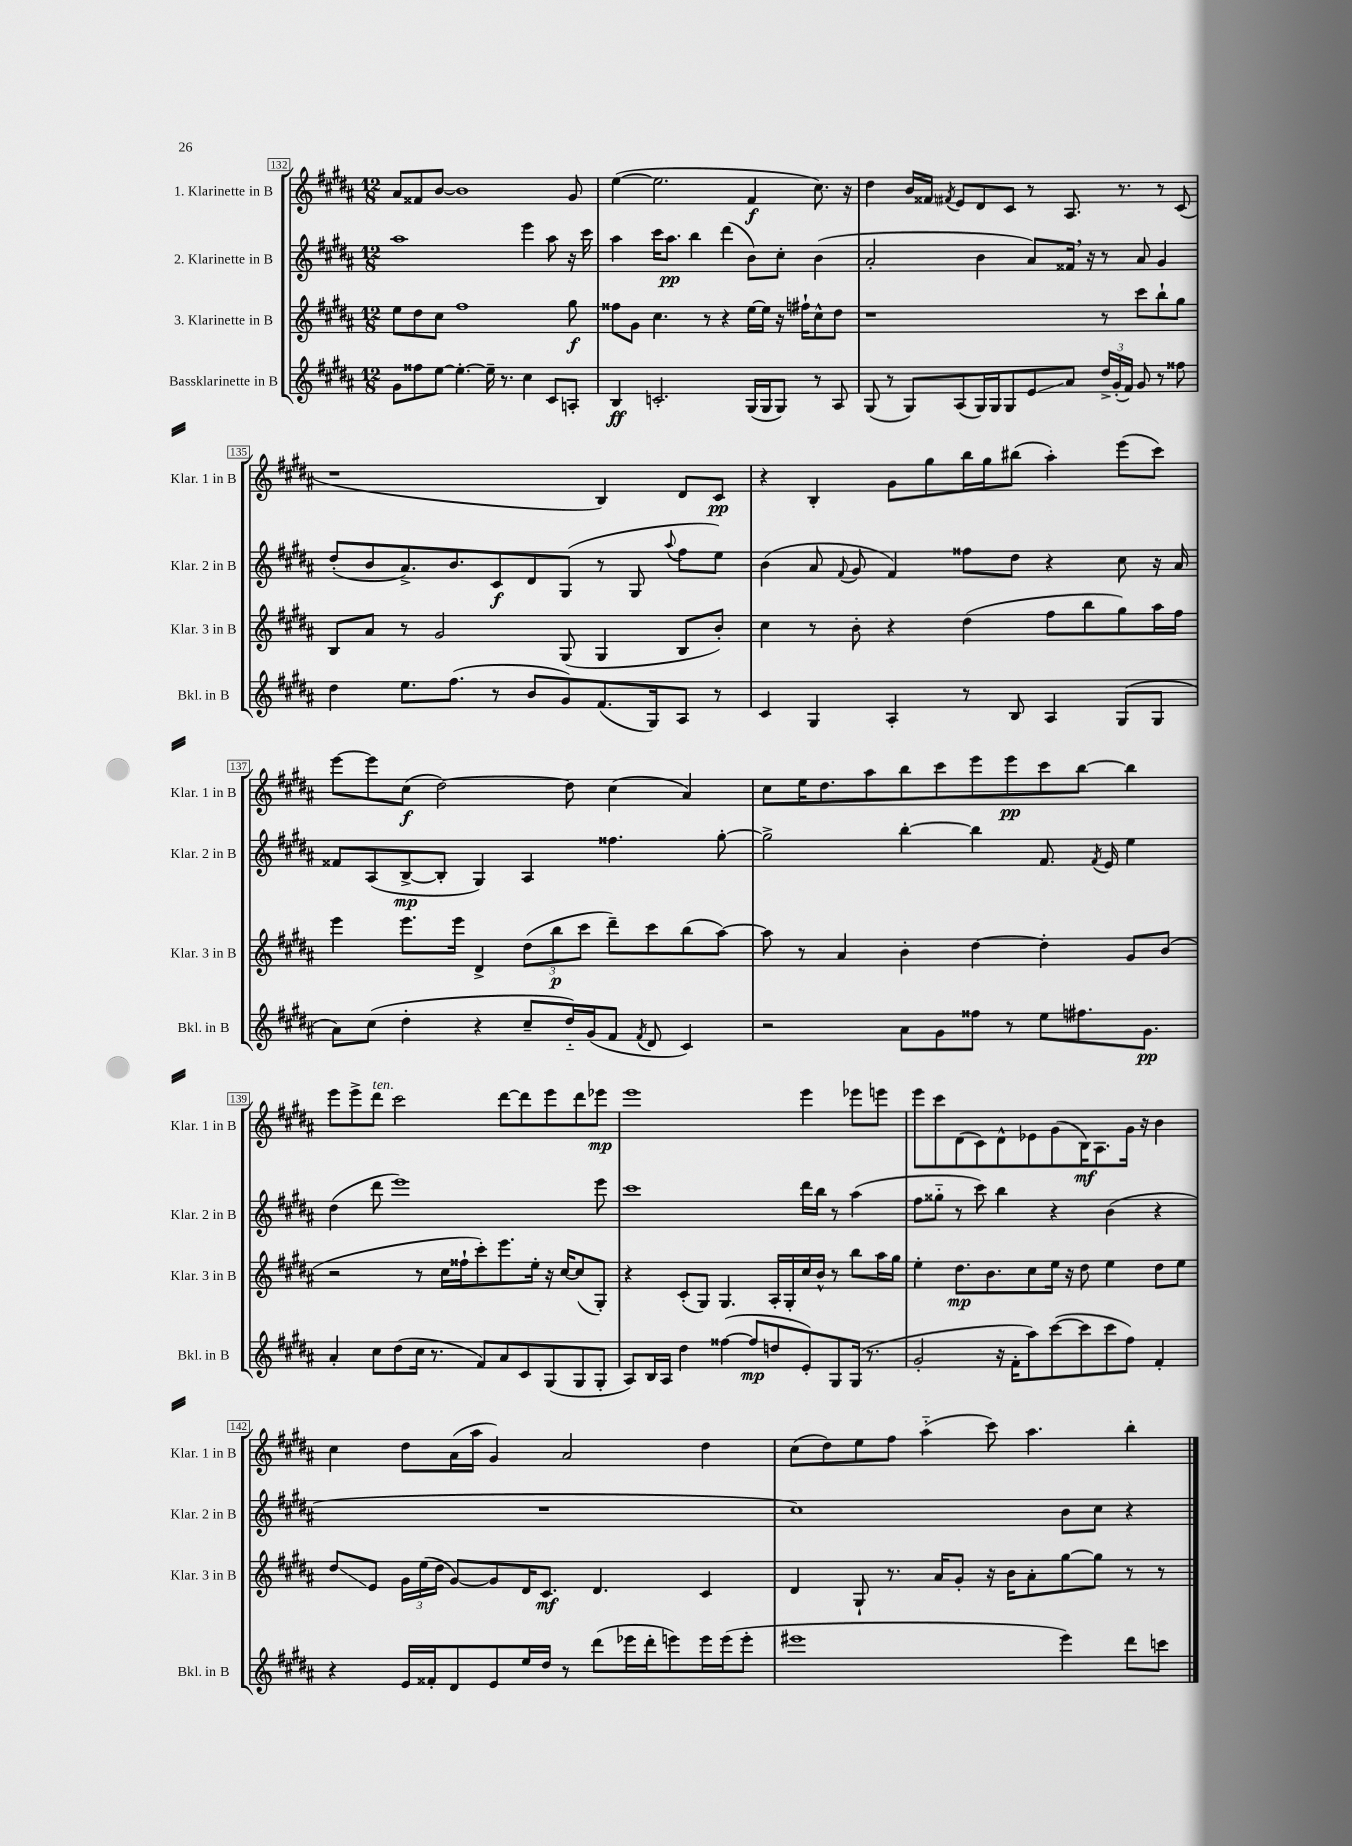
<<
\new StaffGroup <<
\new Staff = "s0" \with { instrumentName = "1. Klarinette in B" shortInstrumentName = "Klar. 1 in B" } {
    \clef treble \key b \major \numericTimeSignature \time 12/8
    \autoBeamOff ais'8[ fisis'8 b'8]~ b'1 gis'8 |
    e''4~( e''2. fis'4\f cis''8.) r16 |
    dis''4 b'16[ fisis'16] \acciaccatura { fis'8 } e'8[ dis'8 cis'8] r8 ais8. r8. r8 cis'8( |
    r1 b4) dis'8[ cis'8]\pp |
    r4 b4-. gis'8[ gis''8 b''16 gis''16 bis''8]( ais''4-.) e'''8[( cis'''8]) |
    e'''8[~ e'''8 cis''8]\f( dis''2~) dis''8 cis''4( ais'4) |
    cis''8[ e''16 dis''8. ais''8 b''8 cis'''8 e'''8 e'''8\pp cis'''8 b''8]~ b''4 |
    e'''8[ e'''8-> dis'''8]^\markup { \italic "ten." } cis'''2 dis'''8[~ dis'''8 e'''8 dis'''8 ees'''8]\mp |
    e'''1 e'''4 ees'''8[ e'''8] |
    e'''8[ cis'''8 dis'8( cis'8) dis'8-^ ees'8 gis'8( b16\mf) ais8. gis'16] r16 b'4 |
    cis''4 dis''8[ ais'16( ais''16] gis'4) ais'2 dis''4 |
    cis''8[( dis''8) e''8 fis''8] ais''4-_( cis'''8) ais''4. b''4-. \bar "|." |
}
\new Staff = "s1" \with { instrumentName = "2. Klarinette in B" shortInstrumentName = "Klar. 2 in B" } {
    \clef treble \key b \major \numericTimeSignature \time 12/8
    \autoBeamOff ais''1 e'''4 ais''8 r16 cis'''16 |
    ais''4 cis'''16[ ais''8.]\pp b''4 dis'''4( b'8[) cis''8]-. b'4( |
    ais'2-. b'4 ais'8[) fisis'16] \breathe r16 r8 ais'8 gis'4 |
    dis''8[-.( b'8 ais'8.->) b'8. cis'8\f dis'8 gis8]( r8 gis8 \appoggiatura { ais''8 } fis''8[ e''8]) |
    b'4( ais'8 \appoggiatura { fis'8 } gis'8 fis'4) fisis''8[ dis''8] r4 cis''8 r16 ais'16 |
    fisis'8[ ais8( b8~->\mp b8]-. gis4) ais4 fisis''4. gis''8~-. |
    gis''2-> b''4~-. b''4 fis'8. \acciaccatura { fis'8 } e'16 e''4 |
    dis''4( dis'''8 e'''1) e'''8 |
    cis'''1 dis'''16[ b''16] r8 ais''4( |
    fis''8[ gisis''8]-_ r8 cis'''8) b''4 r4 b'4( r4 |
    R1. |
    cis''1) b'8[ cis''8] r4 \bar "|." |
}
\new Staff = "s2" \with { instrumentName = "3. Klarinette in B" shortInstrumentName = "Klar. 3 in B" } {
    \clef treble \key b \major \numericTimeSignature \time 12/8
    \autoBeamOff e''8[ dis''8 cis''8] fis''1 gis''8\f |
    fisis''8[ gis'8] cis''4. r8 r4 e''16[~ e''16] r16 fis''16[-! cis''8-^ dis''8] |
    r1 r8 cis'''8[ b''8-! gis''8] |
    b8[ ais'8] r8 gis'2 gis8( gis4 b8[ b'8]-.) |
    cis''4 r8 b'8-. r4 dis''4( fis''8[ b''8 gis''8) ais''16 fis''16] |
    e'''4 e'''8.[ e'''16] dis'4-> \tuplet 3/2 { dis''8[( b''8\p cis'''8] } dis'''8[--) cis'''8 b''8( ais''8]~) |
    ais''8 r8 ais'4 b'4-. dis''4~ dis''4-. gis'8[ b'8]( |
    r2 r8 cis''16[ fisis''16-! cis'''8-.) e'''8. e''16]-. r16 cis''16[~ cis''8( gis8]-.) |
    r4 cis'8[-.( gis8]) gis4. ais16[-. gis16-. cis''16 b'16]-^ r8 b''8[ ais''16 gis''16] |
    e''4-. dis''8.[\mp b'8. cis''8 e''16] r16 dis''8 e''4 dis''8[ e''8] |
    dis''8[\glissando e'8] \tuplet 3/2 { gis'16[ e''16( dis''16] } gis'8[~) gis'8 dis'16 cis'8.]\mf dis'4. cis'4 |
    dis'4 gis8-! r8. ais'16[ gis'8]-. r16 b'16[ ais'8-. gis''8~ gis''8] r8 r8 \bar "|." |
}
\new Staff = "s3" \with { instrumentName = "Bassklarinette in B" shortInstrumentName = "Bkl. in B" } {
    \clef treble \key b \major \numericTimeSignature \time 12/8
    \autoBeamOff gis'8[ fisis''8 e''8]~ e''4.~-. e''16-- r8. cis''4 cis'8[ a8]-. |
    b4\ff c'2.-. gis16[( gis16 gis8]) r8 ais8 |
    gis8( r8 gis8[) ais8( gis16) gis16 gis8 e'8\glissando ais'8] \tuplet 3/2 { dis''16[-> gis'16-.( fis'16]) } gis'8 r8 fisis''8 |
    dis''4 e''8.[ fis''8.]( r8 b'8[ gis'8) fis'8.( gis16) ais8] r8 |
    cis'4 gis4 ais4-. r8 b8 ais4 gis8[( gis8] |
    ais'8[) cis''8]( dis''4-. r4 cis''8[-- dis''16-_) gis'16( fis'8] \acciaccatura { fis'8 } dis'8 cis'4) |
    r2 ais'8[ gis'8 fisis''8] r8 e''8[ fis''8. gis'8.]\pp |
    ais'4-. cis''8[ dis''8( cis''16] r8. fis'8[) ais'8 cis'8 gis8( gis8 gis8]-. |
    ais8[) b16 ais16] dis''4 fisis''4~( fisis''8[\mp d''8 e'8-.) gis8 gis16]( r8. |
    gis'2-. r16 fis'16[-. ais''8) cis'''8~( cis'''8 cis'''8 fis''8]) fis'4-. |
    r4 e'16[ fisis'16-. dis'8 e'8 e''16 dis''16] r8 dis'''8[( ees'''16 dis'''16-. e'''8) e'''16 e'''16( e'''8]-. |
    eis'''1 eis'''4) dis'''8[ c'''8] \bar "|." |
}
>>
>>
\layout { \context { \Score currentBarNumber = #132 \override BarNumber.stencil = #(make-stencil-boxer 0.1 0.3 ly:text-interface::print) } }
